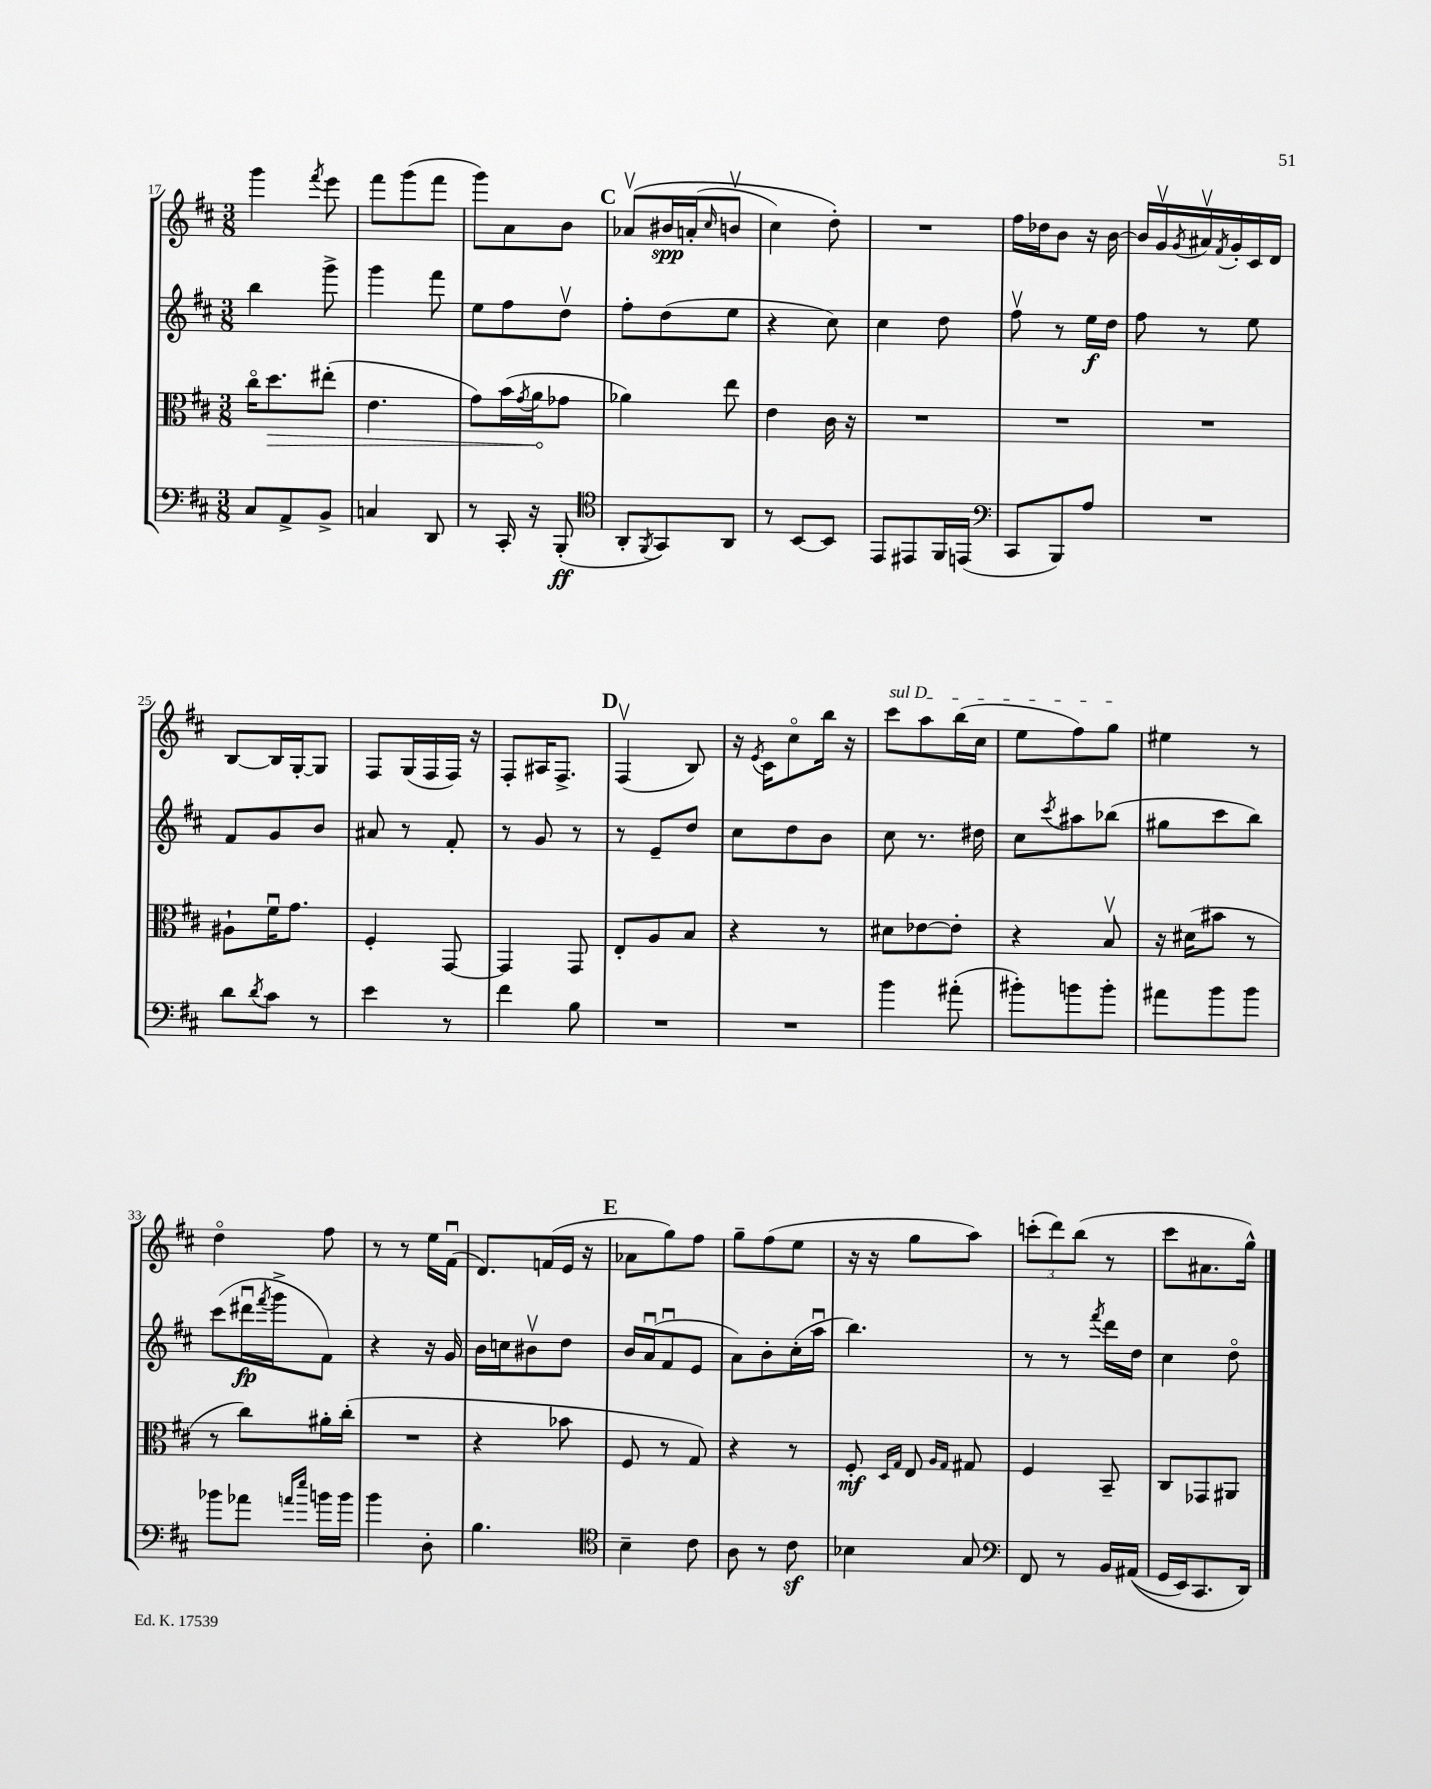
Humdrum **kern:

**kern	**kern	**kern	**kern
*staff4	*staff3	*staff2	*staff1
*clefF4	*clefC3	*clefG2	*clefG2
*k[f#c#]	*k[f#c#]	*k[f#c#]	*k[f#c#]
*M3/8	*M3/8	*M3/8	*M3/8
8C#	16cc#o	4bb	4ggg
.	8.dd	.	.
8AA^	.	.	.
.	.	.	8qfff#
8BB^	(8ee#'	8ggg^	8eee
=	=	=	=
4C	4.e	4ggg	8fff#
.	.	.	(8ggg
8DD	.	8fff#	8fff#
=	=	=	=
8r	8g)	8ee	8ggg)
16CC#'	(16b	8ff#	8a
.	8qg	.	.
16r	16a	.	.
(8BBB'	8g-	8ddv	8b
=	=	=	=
*clefC4	*	*	*
8AA'	4a-)	8ff#'	&(8a-v
8qFF#	.	.	.
8GG)	.	(8dd	16b#
.	.	.	(16a'
.	.	.	16qqcc#
8AA	8ee	8ee	8bv
=	=	=	=
8r	4e	4r	4cc#)
[8BB	.	.	.
8BB]	16c#	8cc#)	8dd'&)
.	16r	.	.
=	=	=	=
8EE	4.r	4cc#	4.r
8EE#	.	.	.
16FF#	.	8dd	.
(16EE	.	.	.
=	=	=	=
*clefF4	*	*	*
8CC#	4.r	8ff#v	16ff#
.	.	.	16dd-
8BBB)	.	8r	8b
8A	.	16ee	16r
.	.	16dd	[16b
=	=	=	=
4.r	4.r	8ff#	16b]
.	.	.	16gv
.	.	.	8qg
.	.	8r	16a#v
.	.	.	8qf#
.	.	.	16g'
.	.	8ee	16c#
.	.	.	16d
=	=	=	=
8d	8A#`	8f#	[8B
8qd	.	.	.
8c#	16f#u	8g	16B]
.	8.g	.	[16G'
8r	.	8b	8G]
=	=	=	=
4e	4F#'	8a#	8F#
.	.	8r	(16G
.	.	.	16F#
8r	[8GG	8f#'	16F#)
.	.	.	16r
=	=	=	=
4f#	4GG]	8r	8F#'
.	.	8g	16A#
.	.	.	8.F#^
8B	8GG	8r	.
=	=	=	=
4.r	8E'	8r	(4F#v
.	8A	8e~	.
.	8B	8dd	8B)
=	=	=	=
4.r	4r	8cc#	16r
.	.	.	8qe
.	.	.	16c#
.	.	8dd	8cc#o
.	8r	8b	16bb
.	.	.	16r
=	=	=	=
4b	8d#	8cc#	8ccc#
.	[8e-	8.r	8aa
(8a#'	8e-']	.	(16bb
.	.	16dd#	16cc#
=	=	=	=
8b#')	4r	8cc#	8ee
.	.	8qccc#	.
8b	.	8aa#	8ff#)
8b'	8Bv	(8bb-	8gg
=	=	=	=
8a#	16r	8gg#	4ee#
.	(16d#	.	.
8b	8b#	8ccc#	.
8b	8r	8bb)	8r
=	=	=	=
8b-	8r	(8ccc#	4ddo
8a-	8cc#)	16ddd#u	.
.	.	8qfff#	.
.	.	16ggg^	.
16qqa	.	.	.
16qqee	.	.	.
16b	16a#'	8f#)	8ff#
16b	(16cc#'	.	.
=	=	=	=
4b	4.r	4r	8r
.	.	.	8r
8D'	.	16r	16ee
.	.	16g	(16f#u
=	=	=	=
4.B	4r	16b	8.d)
.	.	16cc	.
.	.	8b#v	.
.	.	.	(16f
.	8b-	8dd	16e
.	.	.	16r
=	=	=	=
*clefC4	*	*	*
4B~	8F#	16b	8a-
.	.	(16au	.
.	8r	8f#u	8gg)
8c#	8G)	8e	8ff#
=	=	=	=
8A	4r	8a)	8gg~
8r	.	8b'	(8ff#
8c#	8r	(16cc#'	8ee
.	.	16aau	.
=	=	=	=
4B-	8F#'	4.bb)	16r
.	.	.	16r
.	16qqD	.	.
.	16qqG	.	.
.	8E	.	8gg
.	16qqA	.	.
.	16qqG	.	.
8G	8G#	.	8aa)
=	=	=	=
*clefF4	*	*	*
8FF#	4F#	8r	(12ccc'
.	.	.	12ddd)
8r	.	8r	.
.	.	.	(12bb
.	.	8qfff#	.
16BB	8BB~	16ddd	8r
&((16AA#	.	16dd	.
=	=	=	=
16GG	8C#	4cc#	8ccc#
16EE)	.	.	.
8.CC#	8GG-	.	8.a#
.	8AA#	8ddo	.
16DD&)	.	.	16gg^^)
==	==	==	==
*-	*-	*-	*-
